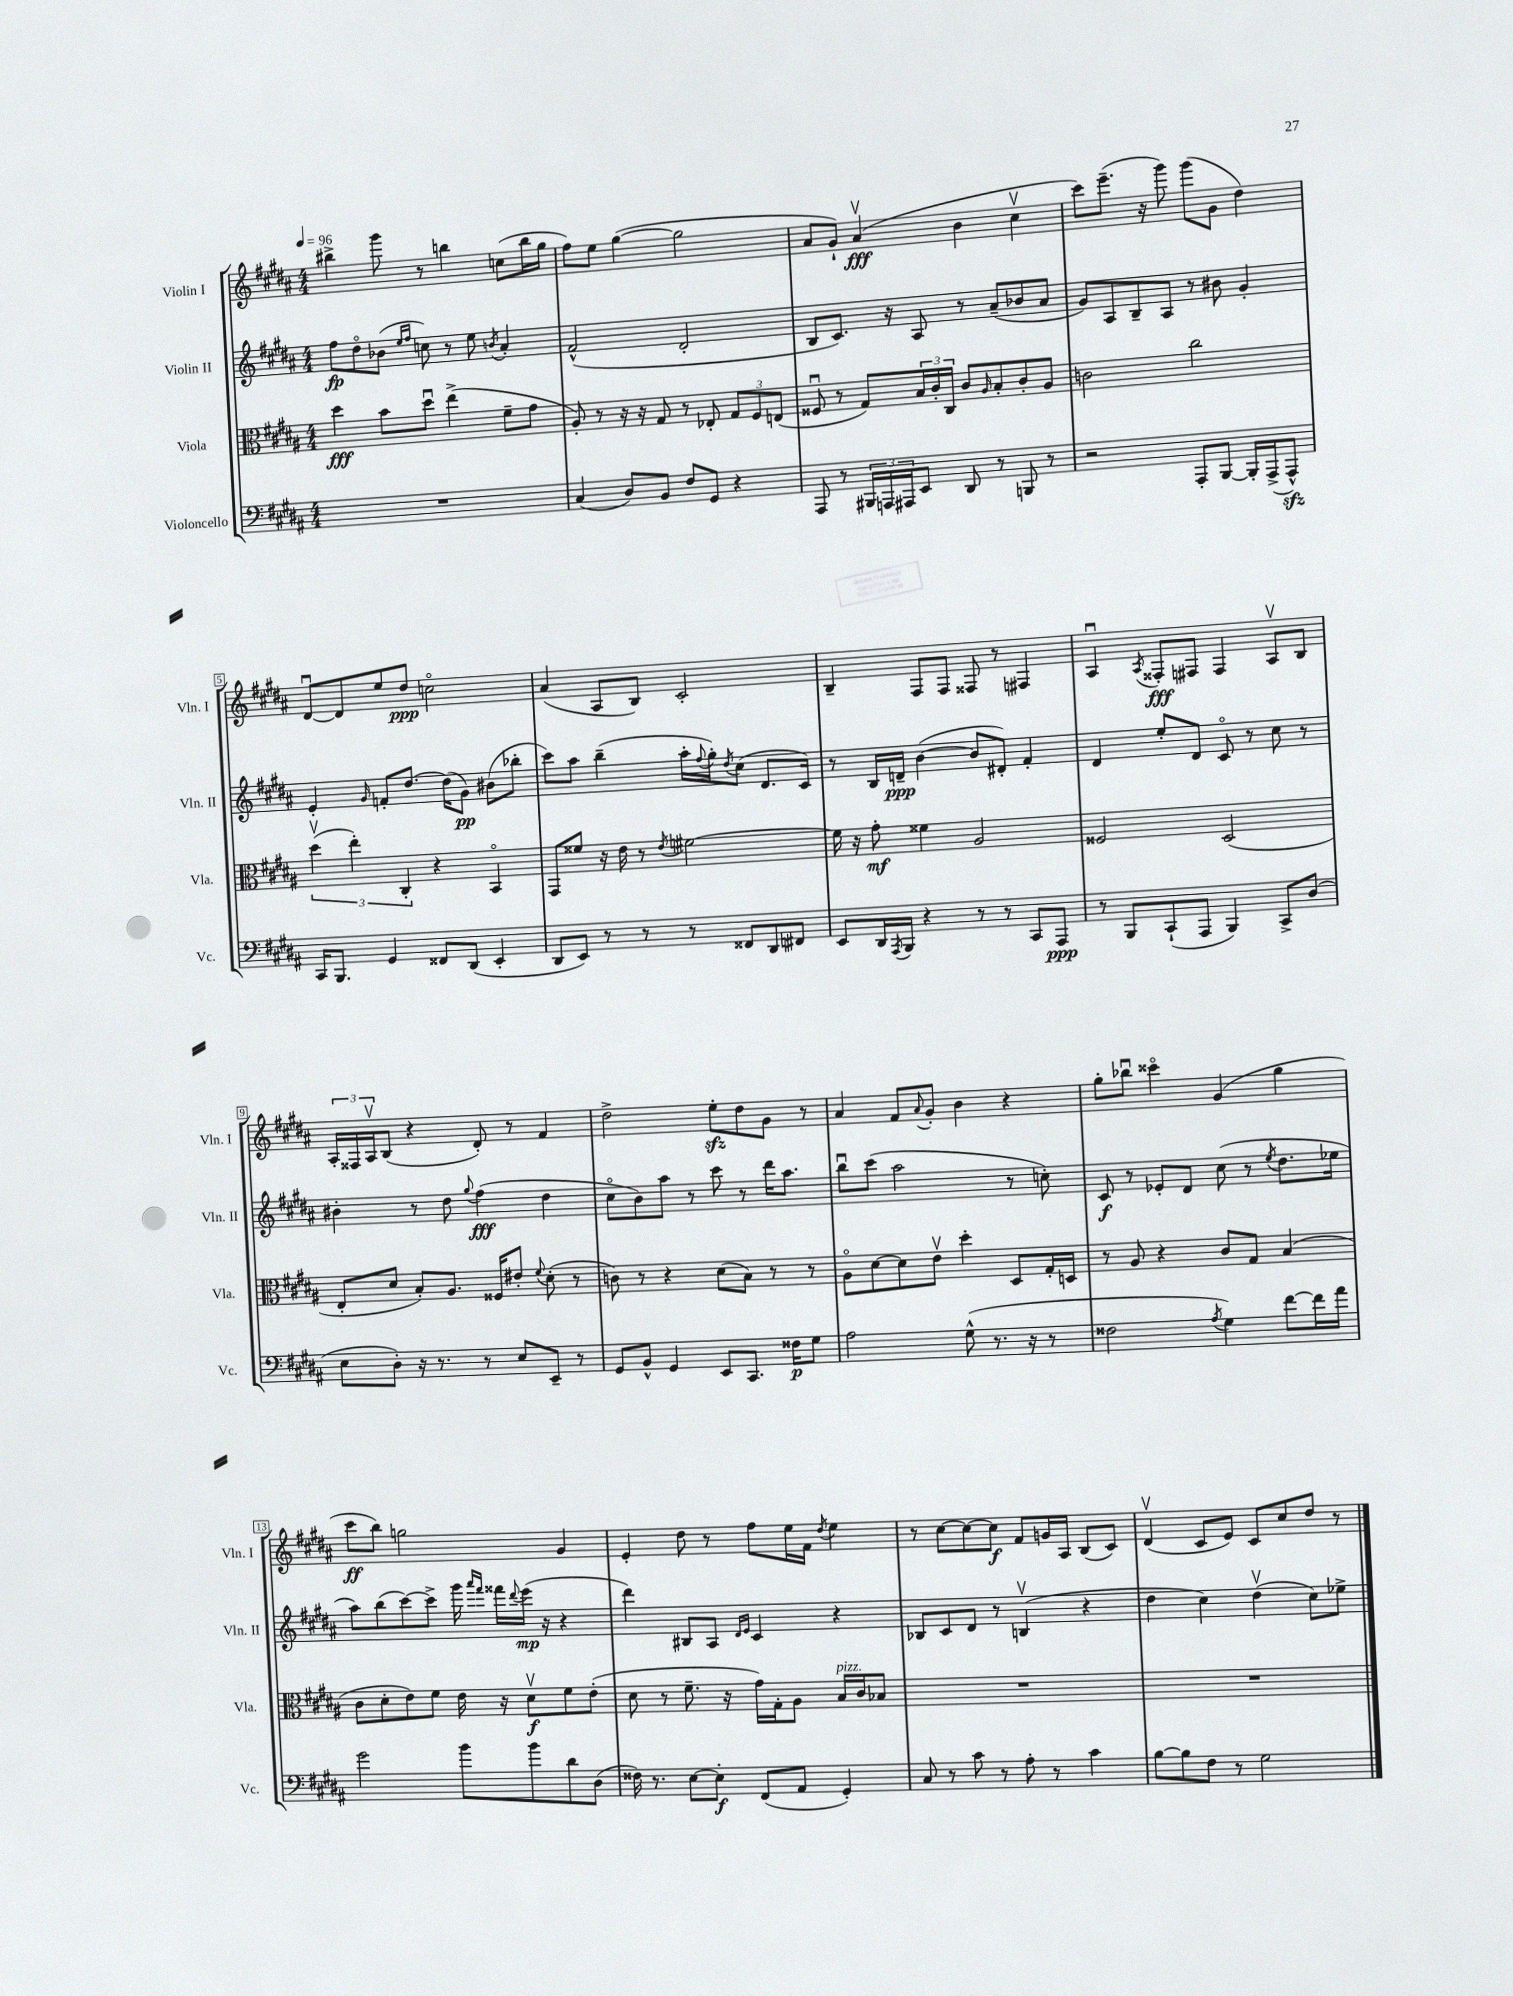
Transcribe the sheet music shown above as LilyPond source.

<<
\new StaffGroup <<
\new Staff = "s0" \with { instrumentName = "Violin I" shortInstrumentName = "Vln. I" } {
    \clef treble \key b \major \numericTimeSignature \time 4/4 \tempo 4 = 96
    bis''4-> gis'''8 r8 b''4 c''8( b''16 gis''16 |
    fis''8) e''8 gis''4~( gis''2 |
    ais'8 gis'8-!) ais'4\upbow\fff( b'4 cis''4\upbow |
    cis'''8) e'''8.--( r16 gis'''8) gis'''8( gis'8 dis''4) |
    dis'8~\downbow dis'8 e''8 dis''8\ppp c''2\flageolet |
    ais'4( ais8 b8) cis'2-. |
    b4-- fis8 fis8 fisis8 r8 fis4 |
    ais4\downbow \acciaccatura { ais8 } fisis8-.\fff fis8 fis4 ais8\upbow b8 |
    \tuplet 3/2 { ais16-. fisis16 ais16\upbow } b8( r4 dis'8-.) r8 fis'4 |
    dis''2-> e''8-.\sfz dis''8 gis'8 r8 |
    ais'4 fis'8 \appoggiatura { ais'8 } gis'8-. b'4 r4 |
    gis''8-. bes''8\downbow cisis'''4\flageolet gis'4( gis''4 |
    cis'''8\ff b''8) g''2 gis'4 |
    e'4-. dis''8 r8 fis''8 e''16 fis'16 \acciaccatura { dis''8 } e''4 |
    r8 cis''8~ cis''8~ cis''8\f fis'8 g'16 ais16 b8( cis'8) |
    dis'4\upbow( cis'8 e'8) cis'8 cis''8 dis''8 r8 \bar "|." |
}
\new Staff = "s1" \with { instrumentName = "Violin II" shortInstrumentName = "Vln. II" } {
    \clef treble \key b \major \numericTimeSignature \time 4/4
    fis''8\fp dis''8\flageolet bes'8( \grace { e''16 fis''16 } c''8) r8 e''8 \acciaccatura { b'8 } ais'4-. |
    fis'2-^( dis'2-. |
    b8 cis'8.) r16 ais8 r8 ais'8--( bes'8 ais'8 |
    gis'8) ais8 b8-- ais8 r8 bis'8 gis'4-. |
    e'4-. \grace { gis'16 } f'8-. dis''8.~ dis''16( gis'8\pp) bis'8( bes''8-. |
    cis'''8) ais''8 b''4--( ais''16-. \appoggiatura { fis''8 } gis''16-.) \acciaccatura { dis''8 } cis''8( dis'8. cis'16) |
    r8 b16 d'16--\ppp b'4~( b'8 dis'8-.) fis'4-. |
    dis'4 e''8-. dis'8 cis'8\flageolet r8 cis''8 r8 |
    bis'4-. r8 dis''8 \appoggiatura { gis''8 } fis''4\fff( dis''4 |
    cis''8\flageolet b'8) ais''8 r8 cis'''8 r8 dis'''16 ais''8. |
    b''8\downbow cis'''8( ais''2 r8 c''8-.) |
    cis'8\f r8 ees'8-. dis'8 cis''8( r8 \acciaccatura { e''8 } dis''8. ees''16 |
    ais''8) b''8( cis'''8~) cis'''8-> gis'''16 \grace { ais'''16 fis'''16 } fisis'''16 \appoggiatura { dis'''8 } e'''16\mp( r16 r4 |
    dis'''4) bis8 ais8 \grace { dis'16 e'16 } cis'4 r4 |
    bes8 cis'8 dis'8 r8 b4\upbow( r4 |
    dis''4 cis''4) dis''4\upbow( cis''8) ees''8-> \bar "|." |
}
\new Staff = "s2" \with { instrumentName = "Viola" shortInstrumentName = "Vla." } {
    \clef alto \key b \major \numericTimeSignature \time 4/4
    dis''4\fff b'8 dis''8\downbow e''4->( fis'8-- gis'8 |
    ais8-.) r8 r16 r16 gis8 r8 ees8-. \tuplet 3/2 { gis8 fis8 e8( } |
    fisis8\downbow r8 gis8) \tuplet 3/2 { b16 cis'16-. cis16 } cis'8 \grace { ais16 } b8-. cis'8-. ais8 |
    c'2 cis''2 |
    \tuplet 3/2 { dis''4\upbow( e''4-.) cis4-. } r4 b,4\flageolet |
    gis,8 fisis'8 r16 e'16 r8 \acciaccatura { e'8 } fis'2~ |
    fis'16 r16 gis'8-.\mf fisis'4 ais2 |
    fisis2 dis2( |
    e8-. dis'8 b8-.) ais8. fisis16 eis'8-. \appoggiatura { fis'8 } dis'8-.( r8 |
    c'8) r8 r4 dis'8( b8) r8 r8 |
    ais8\flageolet dis'8~ dis'8 e'8\upbow dis''4-. dis8 gis16-. d16 |
    r8 ais8 r4 cis'8 gis8 b4( |
    cis'8 dis'8-. e'8) fis'8 e'16 r16 dis'8\upbow\f fis'8 e'8-.( |
    dis'8 r8 fis'8.-- r16 gis'16) gis16-. ais8 b16^\markup { \italic "pizz." } cis'16 bes8 |
    R1 |
    R1 \bar "|." |
}
\new Staff = "s3" \with { instrumentName = "Violoncello" shortInstrumentName = "Vc." } {
    \clef bass \key b \major \numericTimeSignature \time 4/4
    R1 |
    cis4( dis8) b,8 fis8 gis,8 r4 |
    ais,,8 r8 \tuplet 3/2 { bis,,16 a,,16 ais,,16 } e,8 dis,8 r8 b,,8 r8 |
    r2 ais,,8-. b,,8~ b,,16-. ais,,16->( ais,,8-^\sfz) |
    cis,16 b,,8. gis,4 fisis,8 dis,8( e,4-. |
    dis,8 e,8) r8 r8 r8 fisis,8 dis,8 fis,8 |
    e,8 dis,16 \acciaccatura { ais,,8 } b,,16 r4 r8 r8 cis,8 ais,,8\ppp |
    r8 b,,8 cis,8-!( ais,,8 b,,4) cis,8-> dis8( |
    e8 dis8-.) r16 r8. r8 e8 e,8-- r8 |
    gis,8 b,8-^ gis,4 e,8 cis,8. fisis16\p gis8 |
    ais2 gis8-^( r8. r16 r8 |
    fisis2 \acciaccatura { ais8 } gis4) fis'8~ fis'16 ais'16 |
    gis'2 b'8 b'8 dis'8 dis8( |
    fisis16) r8. e8~ e8-.\f fis,8( ais,8 gis,4-.) |
    cis8 r8 cis'8 r8 ais8-. r8 cis'4 |
    b8~ b8 fis8 r8 gis2 \bar "|." |
}
>>
>>
\layout { \context { \Score \override BarNumber.stencil = #(make-stencil-boxer 0.1 0.3 ly:text-interface::print) } }
